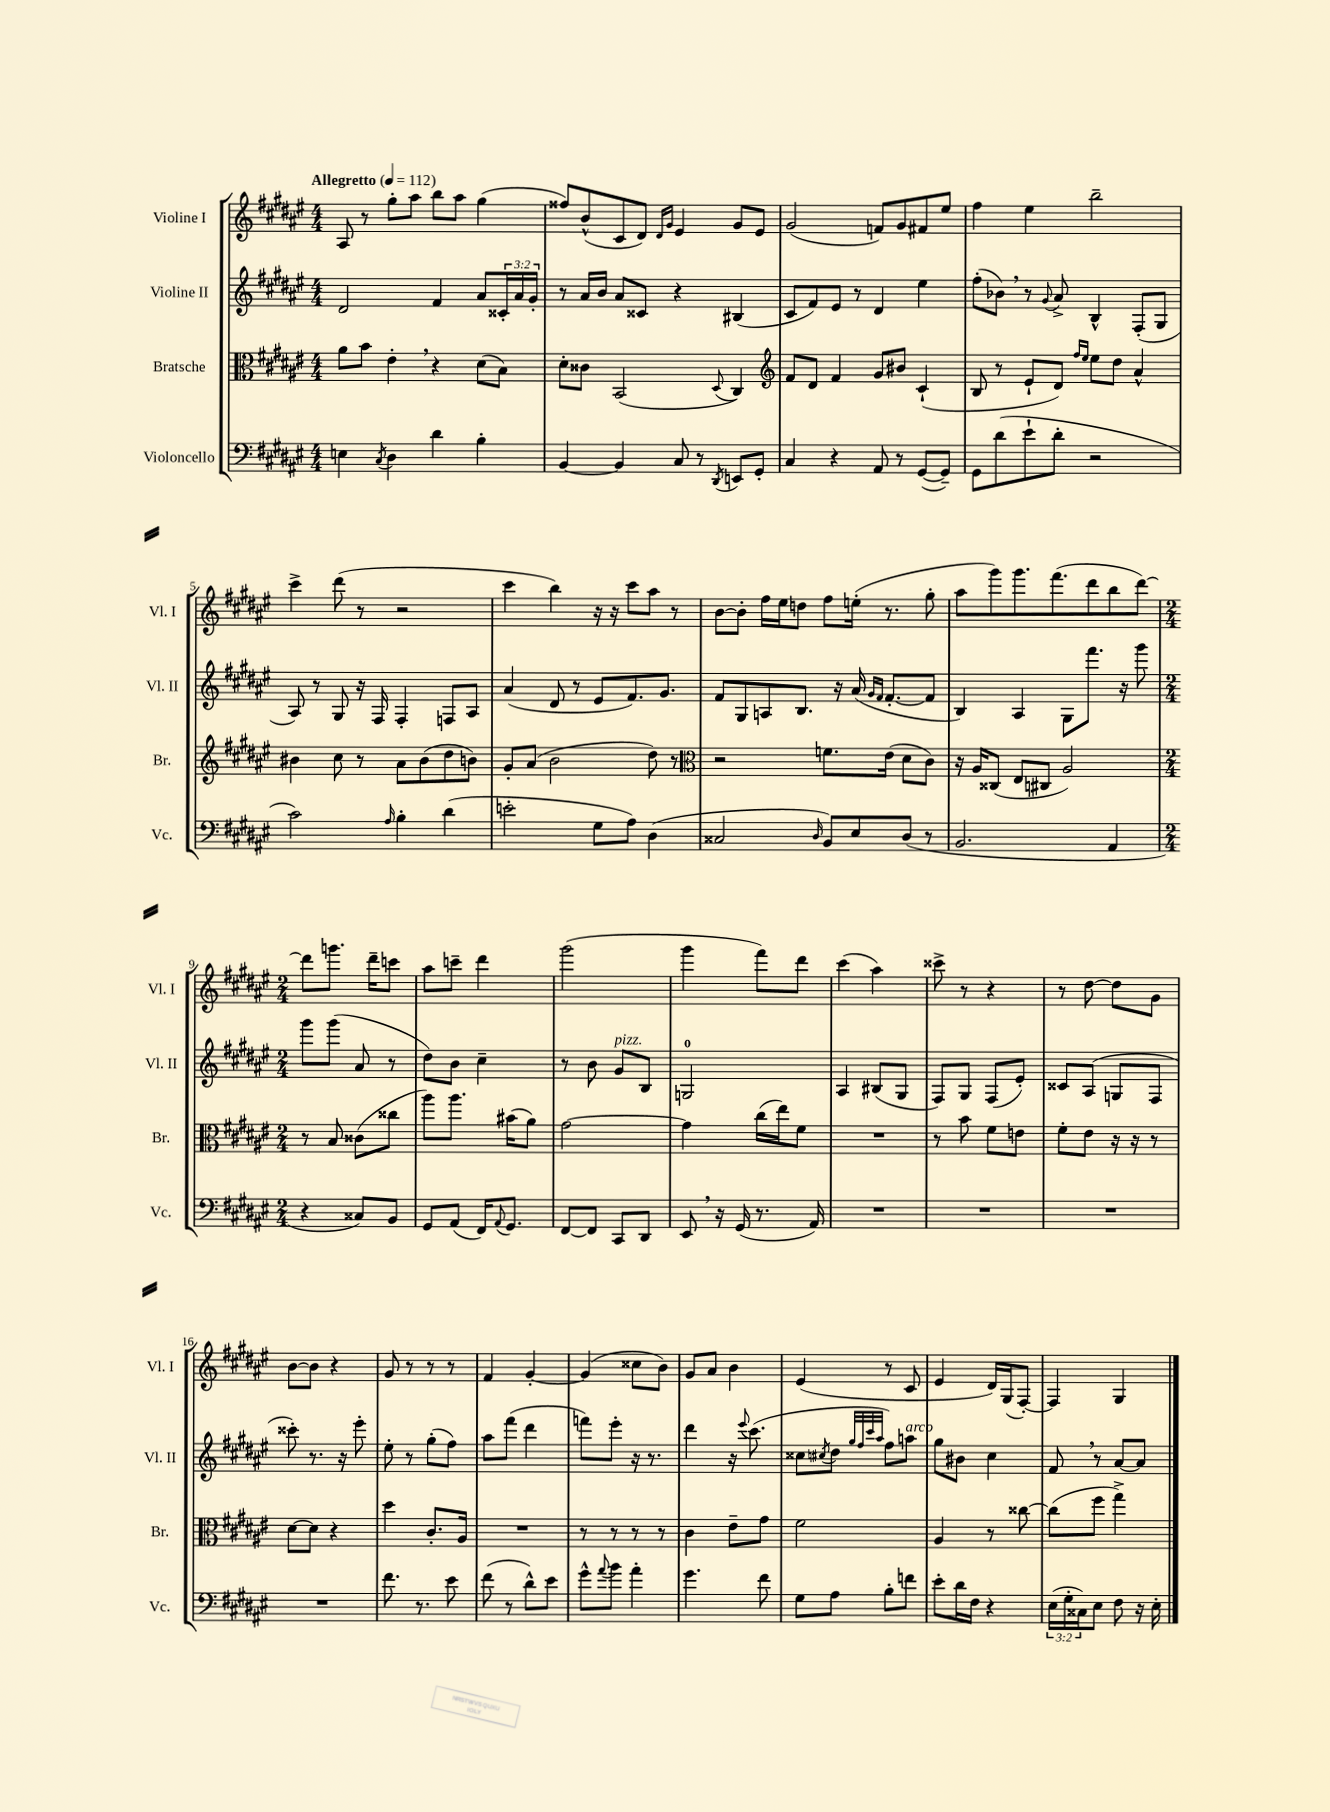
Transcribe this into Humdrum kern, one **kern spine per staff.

**kern	**kern	**kern	**kern
*staff4	*staff3	*staff2	*staff1
*clefF4	*clefC3	*clefG2	*clefG2
*k[f#c#g#d#a#e#]	*k[f#c#g#d#a#e#]	*k[f#c#g#d#a#e#]	*k[f#c#g#d#a#e#]
*M4/4	*M4/4	*M4/4	*M4/4
*MM112	*MM112	*MM112	*MM112
4E\	8a#\L	2d#/	8A#/
.	8b\J	.	8r
8qC#/	.	.	.
4D#\	4e#'\	.	8gg#'\L
.	.	.	8aa#\J
4d#\	4r	4f#/	8bb\L
.	.	.	8aa#\J
4B'\	(8d#\L	8a#/L	(4gg#\
.	8B\J)	24c##'/L	.
.	.	24a#/	.
.	.	24g#'/JJ	.
=	=	=	=
[4BB/	8d#'\L	8r	8ff##/L)
.	8c##\J	16a#/LL	(8b^^/
.	.	16b/JJ	.
4BB/]	(2BB/	8a#/L	8c#/
.	.	8c##/J	8d#/J)
.	.	.	16qqd#/LL
.	.	.	16qqg#/JJ
8C#/	.	4r	4e#/
8r	.	.	.
8qDD#/	8qqD#/	.	.
8EE/L	4C#/)	(4B#/	8g#/L
8GG#'/J	.	.	8e#/J
=	=	=	=
*	*clefG2	*	*
4C#/	8f#/L	8c#/L	(2g#/
.	8d#/J	8f#/)	.
4r	4f#/	8e#/J	.
.	.	8r	.
8AA#/	8g#/L	4d#/	8f/L)
8r	8b#/J	.	8g#/
([8GG#/L	(4c#`/	4ee#\	8f#/
8GG#~/]J)	.	.	8ee#/J
=	=	=	=
8GG#\L	8B/	(8ff#'\L	4ff#\
(8d#\	8r	8b-\J)	.
8e#`\	8e#`/L	8r	4ee#\
.	.	8qqg#/	.
8d#'\J	8d#/J)	8a#^/	.
.	16qqff#/LL	.	.
.	16qqee#/JJ	.	.
2r	8ee#\L	4B^^/	2bb~\
.	8dd#\J	.	.
.	4a#^^/	(8F#'/L	.
.	.	8G#/J	.
=	=	=	=
2c#\)	4b#\	8A#/)	4ccc#^\
.	.	8r	.
.	8cc#\	8G#/	(8ddd#\
.	8r	16r	8r
.	.	16F#/	.
16qqA#/	.	.	.
4B'\	8a#\L	4F#'/	2r
.	(8b#\	.	.
(4d#\	8dd#\	8F/L	.
.	8b\J)	8A#/J	.
=	=	=	=
2e'\	8g#'/L	(4a#/	4ccc#\
.	(8a#/J	.	.
.	2b\	8d#/	4bb\)
.	.	8r	.
8G#\L	.	8e#/L	16r
.	.	.	16r
8A#\J)	.	8.f#/)	8ccc#\L
(4D#\	8dd#\)	.	8aa#\J
.	.	8.g#/J	.
.	8r	.	8r
=	=	=	=
*	*clefC3	*	*
2C##/	2r	8f#/L	[8b\L
.	.	8G#/	8b'\]J
.	.	8A/	16ff#\LL
.	.	.	16ee#\J
.	.	8.B/J	8dd\J
16qqD#/	.	.	.
8BB/L)	8.f\L	.	8ff#\L
.	.	16r	.
8E#/	.	(16a#/	(16ee'\Jk
.	.	16qqg#/LL	.
.	.	16qqf#/JJ	.
.	(16e#\Jk	[8.f#'/L	8.r
(8D#/J	8d#\L	.	.
8r	8c#\J)	8f#/]J	8gg#'\
=	=	=	=
2.BB/	16r	4B/)	8aa#\L
.	16A#/LK	.	.
.	(8C##/J	.	8ggg#\)
.	8E#/L	4A#/	8.ggg#\
.	8C#/J	.	.
.	.	.	(8.fff#\
.	2A#/)	8G#\L	.
.	.	8.fff#\J	8ddd#\
4AA#/	.	.	8bb\
.	.	16r	.
.	.	8ggg#\	[8ddd#\J)
=	=	=	=
*M2/4	*M2/4	*M2/4	*M2/4
4r	8r	8ggg#\L	8ddd#\]L
.	8B/	(8ggg#\J	8.ggg\J
8C##/L)	(8c##\L	8a#/	.
.	.	.	16ddd#~\LK
8BB/J	8cc##\J	8r	8ccc\J
=	=	=	=
8GG#/L	8aa#\L)	8dd#\L)	8aa#\L
(8AA#/J	8.aa#\J	8b\J	8ccc~\J
16FF#/LK)	.	4cc#~\	4ddd#\
8qqAA#/	.	.	.
8.GG#/J	(16b#\LK	.	.
.	8a#\J)	.	.
=	=	=	=
[8FF#/L	[2g#\	8r	(2ggg#\
8FF#/]J	.	8b\	.
8CC#/L	.	8g#/L	.
8DD#/J	.	8B/J	.
=	=	=	=
8EE#/	4g#\]	2G/	4ggg#\
16r	.	.	.
(16GG#/	.	.	.
8.r	(16cc#\LL	.	8fff#\L)
.	16ee#\J)	.	.
.	8f#\J	.	8ddd#\J
16AA#/)	.	.	.
=	=	=	=
2r	2r	4A#/	(4ccc#\
.	.	(8B#/L	4aa#\)
.	.	8G#/J	.
=	=	=	=
2r	8r	8F#/L)	8ccc##^\
.	8b\	8G#/J	8r
.	8f#\L	(8F#/L	4r
.	8e\J	8e#'/J)	.
=	=	=	=
2r	8f#'\L	8c##/L	8r
.	8e#\J	(8A#/J	[8dd#\
.	16r	8G/L	8dd#\]L
.	16r	.	.
.	8r	8F#/J	8g#\J
=	=	=	=
2r	[8d#\L	8ccc##'\)	[8b\L
.	8d#\]J	8.r	8b\]J
.	4r	.	4r
.	.	16r	.
.	.	8eee#'\	.
=	=	=	=
8.f#\	4dd#\	8ee#'\	8g#/
.	.	8r	8r
8.r	.	.	.
.	8.c#'/L	(8gg#'\L	8r
8e#\	.	8ff#\J)	8r
.	16A#/Jk	.	.
=	=	=	=
(8f#\	2r	8aa#\L	4f#/
8r	.	(8fff#\J	.
8d#^^\L)	.	4ddd#\	[4g#'/
8e#\J	.	.	.
=	=	=	=
8g#^^\L	8r	8fff\L)	(4g#/]
8qqa#/	.	.	.
8b\J	8r	8eee#'\J	.
4a#'\	8r	16r	8cc##\L
.	.	8.r	.
.	8r	.	8b\J)
=	=	=	=
4.g#\	4c#\	4ddd#\	8g#/L
.	.	.	8a#/J
.	8e#~\L	16r	4b\
.	.	8qqeee#/	.
.	.	(8.ccc#\	.
8f#\	8g#\J	.	.
=	=	=	=
8G#\L	2f#\	8cc##\L	(4e#/
.	.	8qcc#/	.
8A#\J	.	8dd#\J	.
.	.	32qqgg#/LLL	.
.	.	32qqff#/	.
.	.	32qqccc#/	.
.	.	32qqaa#/JJJ	.
8B'\L	.	8ff#\L)	8r
8f\J	.	8aa\J	8c#/
=	=	=	=
8e#'\L	4A#/	8gg#\L	4e#/
16d#\L	.	8b#\J	.
16F#\JJ	.	.	.
4r	8r	4cc#\	16d#/LL)
.	.	.	(16G#/J
.	[8cc##\	.	[8F#'/J)
=	=	=	=
(24E#\LL	(8cc##\]L	8f#/	4F#/]
24G#'\	.	.	.
24C##\J)	.	.	.
8E#\J	8ff#\J	8r	.
8F#\	4gg#^\)	[8a#/L	4G#/
16r	.	8a#/]J	.
16E#'\	.	.	.
==	==	==	==
*-	*-	*-	*-
